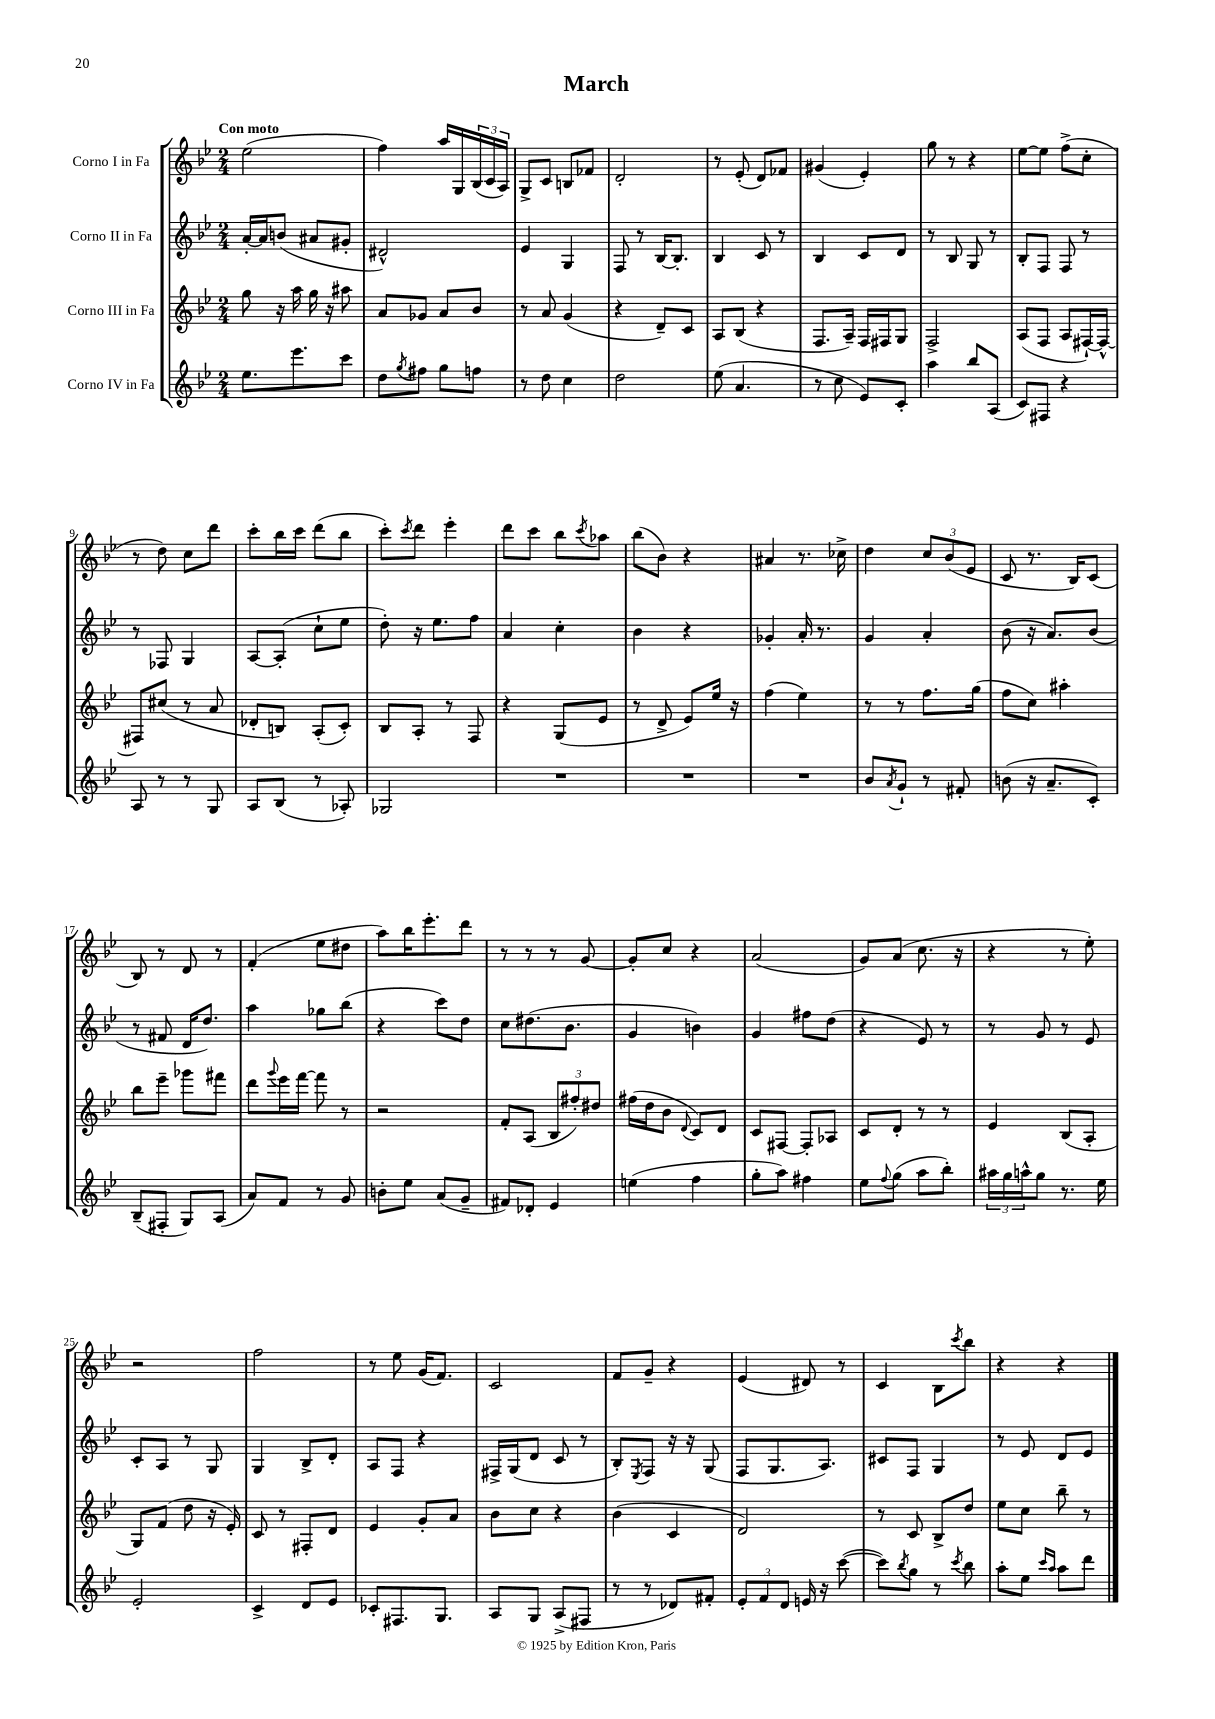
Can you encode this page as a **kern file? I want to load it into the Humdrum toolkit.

**kern	**kern	**kern	**kern
*staff4	*staff3	*staff2	*staff1
*clefG2	*clefG2	*clefG2	*clefG2
*k[b-e-]	*k[b-e-]	*k[b-e-]	*k[b-e-]
*M2/4	*M2/4	*M2/4	*M2/4
8.ee-	8gg	[16a'	(2ee-
.	.	16a]	.
.	16r	(8b	.
8.eee-	16aa	.	.
.	16gg	8a#	.
.	16r	.	.
8ccc	8aa#	8g#'	.
=	=	=	=
8dd	8a	2d#^^)	4ff)
8qgg	.	.	.
8ff#	8g-	.	.
8gg	8a	.	16aa
.	.	.	16G
8ff	8b-	.	(24B-
.	.	.	24c
.	.	.	24A)
=	=	=	=
8r	8r	4e-	8G^
8dd	8a	.	8c
4cc	(4g	4G	8B
.	.	.	8f-
=	=	=	=
2dd	4r	8F	2d'
.	.	8r	.
.	8d~)	[16B-	.
.	.	8.B-']	.
.	8c	.	.
=	=	=	=
(8ee-	8A	4B-	8r
4.a	(8B-	.	(8e-'
.	4r	8c	8d)
.	.	8r	8f-
=	=	=	=
8r	8.F	4B-	(4g#
8cc	.	.	.
.	16A~)	.	.
8e-)	16F	8c	4e-')
.	16F#	.	.
8c'	8G	8d	.
=	=	=	=
4aa	2F^	8r	8gg
.	.	8B-	8r
8bb-	.	8G	4r
(8A	.	8r	.
=	=	=	=
8c)	(8A	8B-'	[8ee-
8F#	8F	8F	8ee-]
4r	8A	8F	(8ff^
.	[16F#`)	8r	8cc'
.	16F#^^_	.	.
=	=	=	=
8A	8F#]	8r	8r
8r	(8cc#	8F-	8dd)
8r	8r	4G	8cc
8G	8a	.	8ddd
=	=	=	=
8A	8d-'	[8A	8ccc'
(8B-	8B)	(8A']	16bb-
.	.	.	16ccc
8r	(8A'	8cc`	(8ddd
8A-')	8c')	8ee-	8bb-
=	=	=	=
2G-	8B-	8dd')	8ccc')
.	.	.	8qccc
.	8A'	16r	8ddd
.	.	8.ee-	.
.	8r	.	4eee-'
.	8F	8ff	.
=	=	=	=
2r	4r	4a	8ddd
.	.	.	8ccc
.	(8G	4cc'	8bb-
.	.	.	8qccc
.	8e-	.	8aa-
=	=	=	=
2r	8r	4b-	(8bb-
.	8d^	.	8b-)
.	8e-)	4r	4r
.	16ee-	.	.
.	16r	.	.
=	=	=	=
2r	(4ff	4g-'	4a#
.	4ee-)	16a'	8.r
.	.	8.r	.
.	.	.	16cc-^
=	=	=	=
8b-	8r	4g	4dd
8qa	.	.	.
8g`	8r	.	.
8r	8.ff	4a'	12cc
.	.	.	(12b-
8f#'	.	.	.
.	.	.	12e-
.	(16gg	.	.
=	=	=	=
(8b	8ff	(8b-	8c
16r	8cc)	16r	8.r
8.a~	.	8.a)	.
.	4aa#'	.	.
.	.	.	16B-)
8c')	.	(8b-	(8c
=	=	=	=
(8B-~	8bb-	8r	8B-)
8F#'	8eee-~	8f#	8r
8G)	8ggg-	16d	8d
.	.	8.dd)	.
(8A	8fff#	.	8r
=	=	=	=
8a)	8ddd	4aa	(4f'
.	8qqggg	.	.
8f	16eee-	.	.
.	[16fff	.	.
8r	8fff]	8gg-	8ee-
8g	8r	(8bb-	8dd#
=	=	=	=
8b'	2r	4r	8aa)
8ee-	.	.	16bb-
.	.	.	8.eee-'
(8a	.	8ccc)	.
8g~	.	8dd	8ddd
=	=	=	=
8f#)	8f'	8cc	8r
8d-'	(8A	(8.dd#	8r
4e-	12B-	.	8r
.	.	8.b-	.
.	12ff#')	.	.
.	.	.	[8g
.	12dd#	.	.
=	=	=	=
(4ee	(16ff#	4g	8g']
.	16dd	.	.
.	8b-	.	8cc
.	8qqd	.	.
4ff	8c)	4b)	4r
.	8d	.	.
=	=	=	=
8gg'	8c	4g	(2a
8aa)	[8F#	.	.
4ff#	8F#']	8ff#	.
.	8A-	(8dd	.
=	=	=	=
8ee-	8c	4r	8g)
8qqff	.	.	.
(8gg	8d'	.	(8a
8aa	8r	8e-)	8.cc
8bb-')	8r	8r	.
.	.	.	16r
=	=	=	=
24aa#	4e-	8r	4r
24gg	.	.	.
24aa^^	.	.	.
8gg	.	8g	.
8.r	(8B-	8r	8r
.	8A'	8e-	8ee-')
16ee-	.	.	.
=	=	=	=
2e-'	8G)	8c'	2r
.	(8f	8A	.
.	8dd	8r	.
.	16r	8G	.
.	16e-')	.	.
=	=	=	=
4c^	8c	4G	2ff
.	8r	.	.
8d	8F#'	8B-^	.
8e-	8d	8d'	.
=	=	=	=
8c-'	4e-	8A	8r
8.F#	.	8F	8ee-
.	8g'	4r	(16g
8.G	.	.	8.f)
.	8a	.	.
=	=	=	=
8A	8b-	16F#^	2c
.	.	(16G	.
8G	8cc	8d	.
(8A^	4r	8c	.
8F#	.	8r	.
=	=	=	=
8r	(4b-	8B-')	8f
.	.	8qE-	.
8r	.	8F	8g~
8d-)	4c	16r	4r
.	.	16r	.
8f#'	.	(8G	.
=	=	=	=
12e-'	2d)	8F	(4e-
12f	.	.	.
.	.	8.G	.
12d	.	.	.
16e	.	.	8d#)
16r	.	8.A)	.
([8ccc	.	.	8r
=	=	=	=
8ccc])	8r	8c#	4c
8qbb-	.	.	.
8gg	8c	8F	.
8r	8B-^	4G	8B-
8qccc	.	.	8qccc
8bb-	8dd	.	8bb-
=	=	=	=
8aa'	8ee-	8r	4r
8ee-	8cc	8e-	.
16qqccc	.	.	.
16qqaa	.	.	.
8aa	8bb-~	8d	4r
8ddd	8r	8e-	.
==	==	==	==
*-	*-	*-	*-
